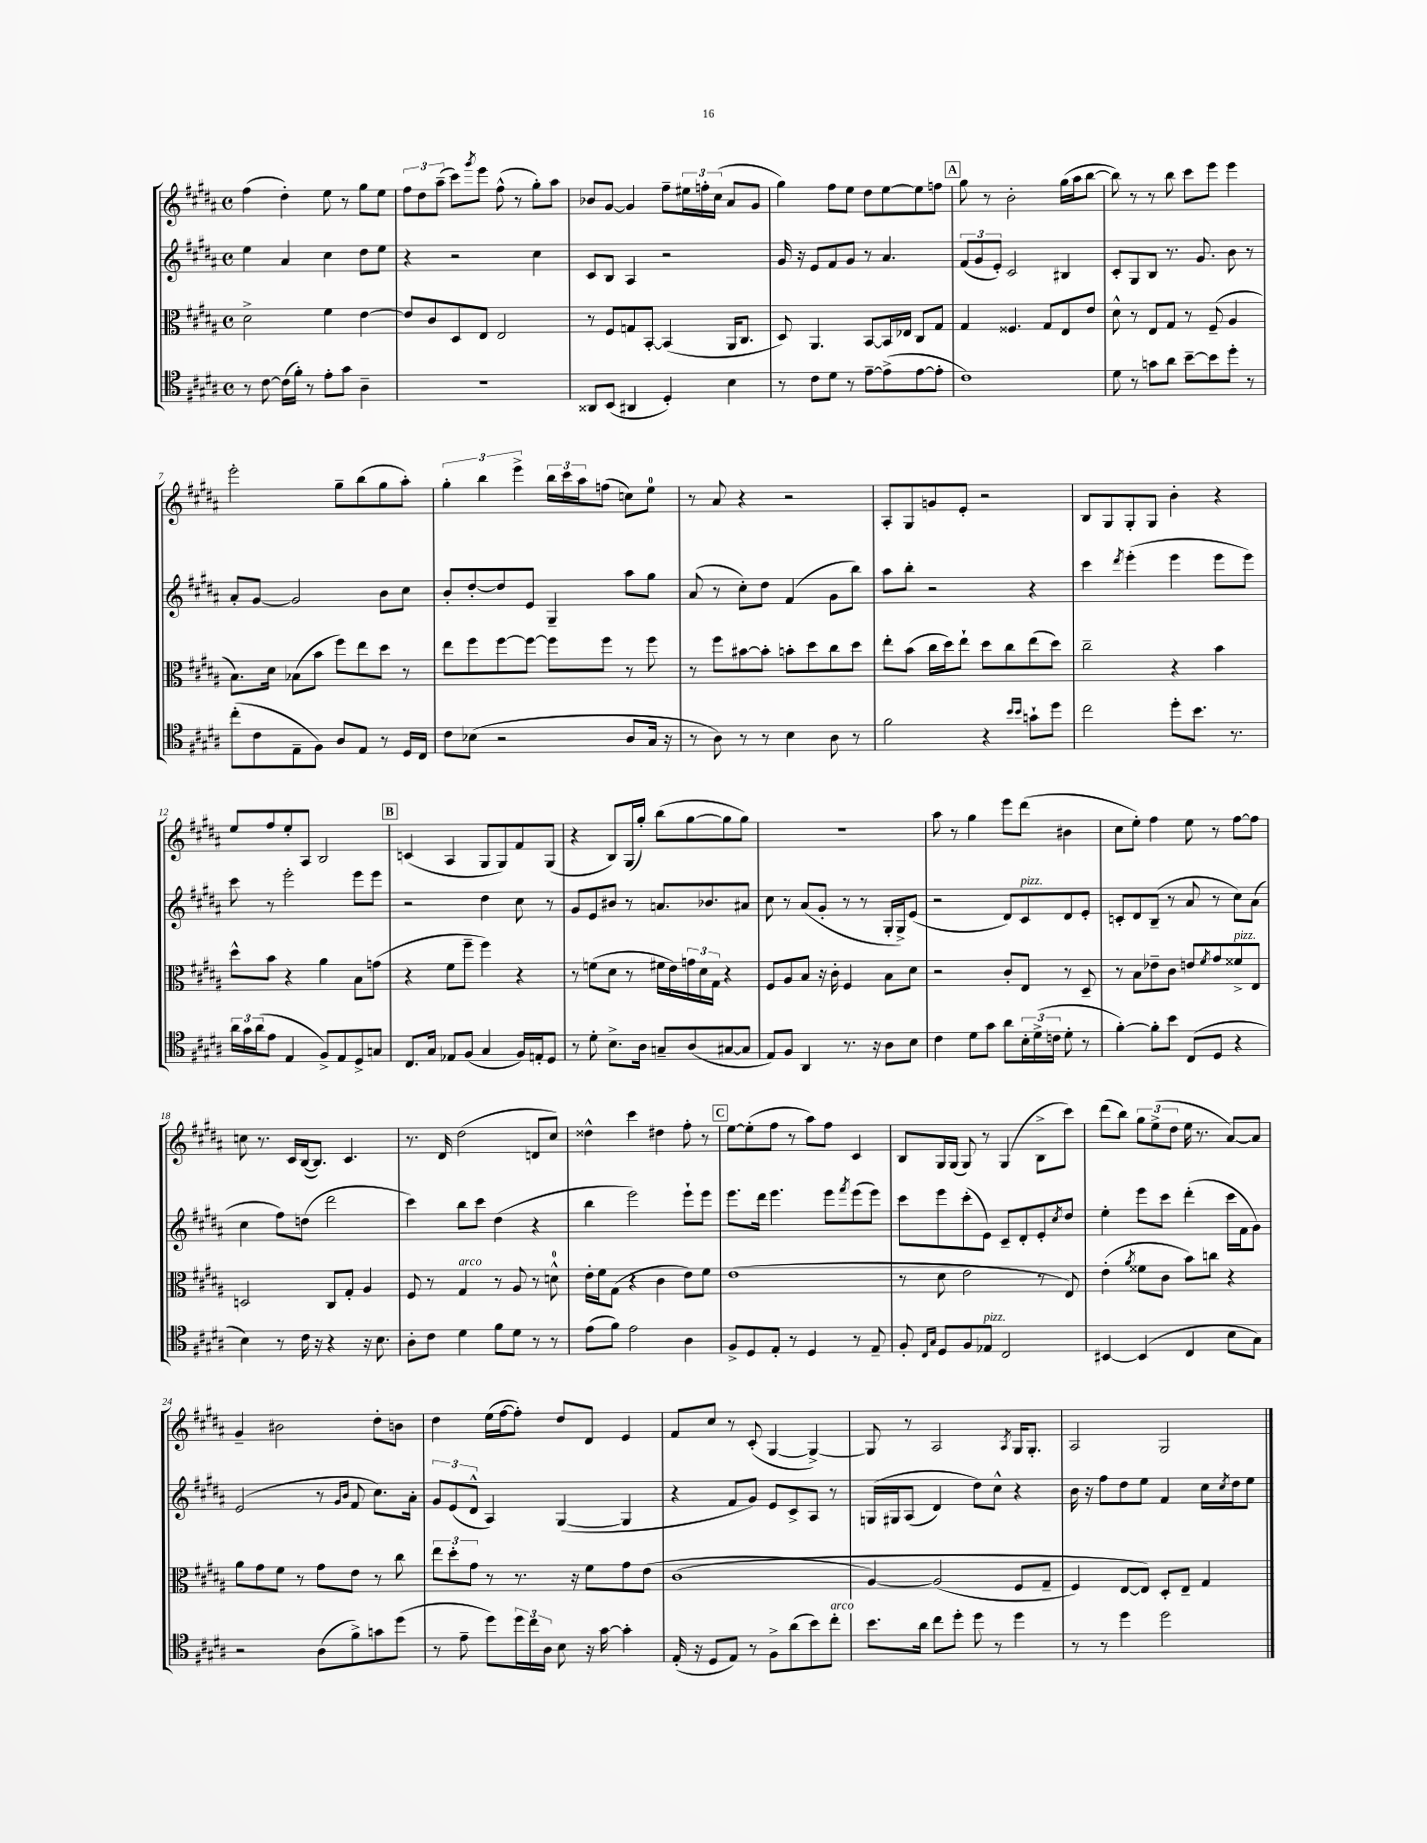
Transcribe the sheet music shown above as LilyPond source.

<<
\new StaffGroup <<
\new Staff = "s0" {
    \clef treble \key b \major \defaultTimeSignature \time 4/4
    fis''4( dis''4-.) e''8 r8 gis''8 e''8 |
    \tuplet 3/2 { fis''8 dis''8 ais''8--( } cis'''8) \acciaccatura { gis'''8 } e'''8 fis''8-^( r8 gis''8-.) ais''8 |
    bes'8 gis'8~ gis'4 fis''8-- \tuplet 3/2 { eis''16 f''16-. cis''16( } ais'8 gis'8 |
    gis''4) fis''8 e''8 dis''8 e''8~ e''8 f''8 |
    \mark \markup { \box "A" } gis''8 r8 b'2-. gis''16( ais''16 b''8~ |
    b''8) r8 r8 b''8 cis'''8 e'''8 e'''4 |
    e'''2-. gis''8-- b''8( gis''8 ais''8-.) |
    \tuplet 3/2 { gis''4-. b''4 e'''4-> } \tuplet 3/2 { b''16 cis'''16 ais''16 } f''8( c''8) e''8-0 |
    r8 ais'8 r4 r2 |
    ais8-. gis8 g'8 e'8-. r2 |
    b8 gis8 gis8-. gis8 b'4-. r4 |
    e''8 fis''8 e''8-. ais8 b2 |
    \mark \markup { \box "B" } c'4( ais4 gis8 gis8) fis'8 gis8( |
    r4 b8) gis16( gis''16-.) b''8( gis''8~ gis''8 gis''8) |
    R1 |
    ais''8 r8 gis''4 e'''8 dis'''8( bis'4 |
    cis''8 e''8-.) fis''4 e''8 r8 fis''8~ fis''8 |
    c''8 r8. cis'16 b16~( b8.) cis'4. |
    r8. dis'16 dis''2( d'8 cis''8) |
    disis''4-^ cis'''4 dis''4 fis''8-. r8 |
    \mark \markup { \box "C" } e''8~ e''8-.( fis''8 r8 ais''8) fis''8 cis'4 |
    b8 gis16 gis16( gis8) r8 gis4( b8-> cis'''8) |
    dis'''8( b''8) \tuplet 3/2 { gis''8 e''8->( dis''8 } e''16 r8. ais'8~) ais'8 |
    gis'4-- bis'2 dis''8-. b'8 |
    dis''4 e''16( fis''16~ fis''8-.) dis''8 dis'8 e'4 |
    fis'8 cis''8 r8 cis'8-.( gis4~ gis4~->) |
    gis8 r8 ais2 \acciaccatura { ais8 } gis16 gis8.-. |
    ais2 gis2 \bar "|." |
}
\new Staff = "s1" {
    \clef treble \key b \major \defaultTimeSignature \time 4/4
    e''4 ais'4 cis''4 dis''8 e''8 |
    r4 r2 cis''4 |
    cis'8 b8 ais4 r2 |
    gis'16 r16 e'8 fis'8 gis'8 r8 ais'4. |
    \mark \markup { \box "A" } \tuplet 3/2 { fis'8( gis'8 e'8-.) } cis'2 bis4 |
    cis'8-. gis8 b8 r8. gis'8. b'8 r8 |
    ais'8-. gis'8~ gis'2 b'8 cis''8 |
    b'8-. dis''8~-. dis''8 e'8 gis4-- ais''8 gis''8 |
    ais'8( r8 cis''8-.) dis''8 fis'4( gis'8 b''8) |
    ais''8 b''8-. r2 r4 |
    cis'''4 \acciaccatura { dis'''8 } e'''4-.( e'''4 e'''8 e'''8) |
    cis'''8 r8 e'''2-. e'''8 e'''8 |
    \mark \markup { \box "B" } r2 dis''4 cis''8 r8 |
    gis'8 e'8 bis'8 r8 a'8. bes'8. ais'8 |
    cis''8 r8 ais'8( gis'8-. r8 r8 gis16-. gis16->) e'8( |
    r2 dis'8) cis'8^\markup { \italic "pizz." } dis'8 e'8-. |
    c'8-. dis'8 b8--( r8 ais'8 r8 cis''8) ais'8( |
    cis''4 fis''8) d''8( dis'''2 |
    cis'''4) b''8 cis'''8 dis''4( r4 |
    b''4 e'''2) e'''8-! e'''8 |
    \mark \markup { \box "C" } e'''8. dis'''16 e'''4. e'''8 \acciaccatura { fis'''8 } e'''8( e'''8) |
    cis'''8 e'''8 cis'''8-.( e'8) cis'8-- dis'8-. e'8-. \acciaccatura { cis''8 } dis''8 |
    e''4-. e'''8 cis'''8 dis'''4-.( cis'''16 fis'16 gis'8) |
    e'2( r8 \grace { gis'16 b'16 } fis'8 cis''8.) ais'16-. |
    \tuplet 3/2 { gis'8 e'8( dis'8-^ } ais4) gis4~( gis4 |
    r4 fis'8 gis'8) e'8 cis'8-> ais8 r8 |
    g16\( gis16 ais8( dis'4) dis''8\) cis''8-^ r4 |
    b'16 r16 fis''8 dis''8 e''8 fis'4 cis''16 \acciaccatura { cis''8 } dis''16 e''8 \bar "|." |
}
\new Staff = "s2" {
    \clef alto \key b \major \defaultTimeSignature \time 4/4
    dis'2-> fis'4 e'4~ |
    e'8 cis'8 dis8 e8 e2 |
    r8 fis8 g8 b,8~-. b,4( ais,16 cis8. |
    dis8) ais,4. b,8~ b,16 ees16 cis8 gis8 |
    \mark \markup { \box "A" } gis4 fisis4. gis8 e8 e'8 |
    dis'8-^ r8 e8 gis8 r8 fis8--( ais4 |
    b8.) dis'16 bes8( b'8 fis''8) e''8 dis''8 r8 |
    e''8 fis''8 fis''8~ fis''8~ fis''8 fis''8 r8 fis''8 |
    r8 fis''8 bis'8~ bis'8-. b'8-. dis''8 cis''8 dis''8 |
    e''8-. b'8( cis''16 dis''16) e''8-! dis''8 cis''8 e''8( dis''8) |
    cis''2-- r4 b'4 |
    dis''8-^ b'8 r4 ais'4 b8 g'8( |
    \mark \markup { \box "B" } r4 fis'8 fis''8-- fis''4) r4 |
    r8 f'8( dis'8 r8 fis'16 e'16) \tuplet 3/2 { g'16 dis'16 gis16 } r4 |
    fis8 ais8 b8 r16 cis'16-. fis4 b8 dis'8 |
    r2 cis'8-. e8 r8 dis8-- |
    r8 b8 ees'8-- cis'8 e'8 \acciaccatura { fis'8 } gis'8 fisis'8->^\markup { \italic "pizz." } e8 |
    d2 cis8 gis8-. ais4 |
    fis8 r8 gis4^\markup { \italic "arco" } r8 ais8 r8 d'8-0-^ |
    e'16-. fis'16 gis8( r4 cis'4 e'8) fis'8 |
    \mark \markup { \box "C" } e'1( |
    r8 dis'8 e'2 r8 e8) |
    e'4-.( \acciaccatura { ais'8 } fisis'8 cis'8 b'8) c''8 r4 |
    ais'8 gis'8 fis'8 r8 gis'8 e'8 r8 cis''8 |
    \tuplet 3/2 { e''8 dis''8-. gis'8 } r8 r8. r16 fis'8 gis'8 e'8( |
    cis'1\( |
    ais4~) ais2( fis8 gis8-- |
    fis4) e8~ e8\) dis8-. e8-- gis4 \bar "|." |
}
\new Staff = "s3" {
    \clef tenor \key b \major \defaultTimeSignature \time 4/4
    r8 cis'8~ cis'16( fis'16-.) r8 e'8-. gis'8 ais4-- |
    R1 |
    aisis,8 b,8( ais,4 dis4-.) b4 |
    r8 cis'8 dis'8 r8 e'8~-- e'8->( e'8~ e'8-. |
    \mark \markup { \box "A" } cis'1) |
    dis'8 r8 g'8 ais'8 b'8~-- b'8 dis''8-. r8 |
    cis''8-.( cis'8 e8-- fis8) ais8 e8 r8 dis16 cis16 |
    cis'8 bes8( r2 ais8 gis16 r16 |
    r8 ais8) r8 r8 b4 ais8 r8 |
    fis'2 r4 \grace { b'16 b'16 } g'8-! dis''8 |
    cis''2 dis''8-. b'8. r8. |
    \tuplet 3/2 { ais'16 gis'16 ais'16( } e'8 e4 fis8->) e8 dis8-> g8 |
    \mark \markup { \box "B" } cis8. gis16 ees8 fis8( gis4 fis16) e16-. dis8 |
    r8 dis'8-. b8.-> ais16 g8-- ais8( gis8~ gis8 |
    e8) fis8 ais,4 r8. r16 ais8 b8 |
    cis'4 dis'8 gis'8 ais'8 \tuplet 3/2 { b16-. dis'16->( c'16 } dis'8-. r8 |
    fis'4~-.) fis'8-. b'8 cis8( dis8 r4 |
    b4) r8 cis'16 r16 r4 r16 b8. |
    ais8-. cis'8 dis'4 fis'8 dis'8 r8 r8 |
    e'8( fis'8) e'2 ais4 |
    \mark \markup { \box "C" } fis8-> dis8 e8-. r8 dis4 r8 e8-- |
    fis8-. \grace { cis16 gis16 } dis8 fis8 ees8^\markup { \italic "pizz." } cis2 |
    bis,4~ bis,4( cis4 b8 gis8) |
    r2 ais8( fis'8->) g'8 dis''8( |
    r8 e'8-- dis''8) \tuplet 3/2 { dis''16 cis''16 ais16 } b8 r16 gis'16~ gis'4-. |
    e16-.( r16 dis8 e8) r8 fis8-> ais'8( b'8) cis''8-.^\markup { \italic "arco" } |
    b'8. ais'16 cis''8 dis''8-. dis''8 r8 dis''4 |
    r8 r8 dis''4 dis''2 \bar "|." |
}
>>
>>
